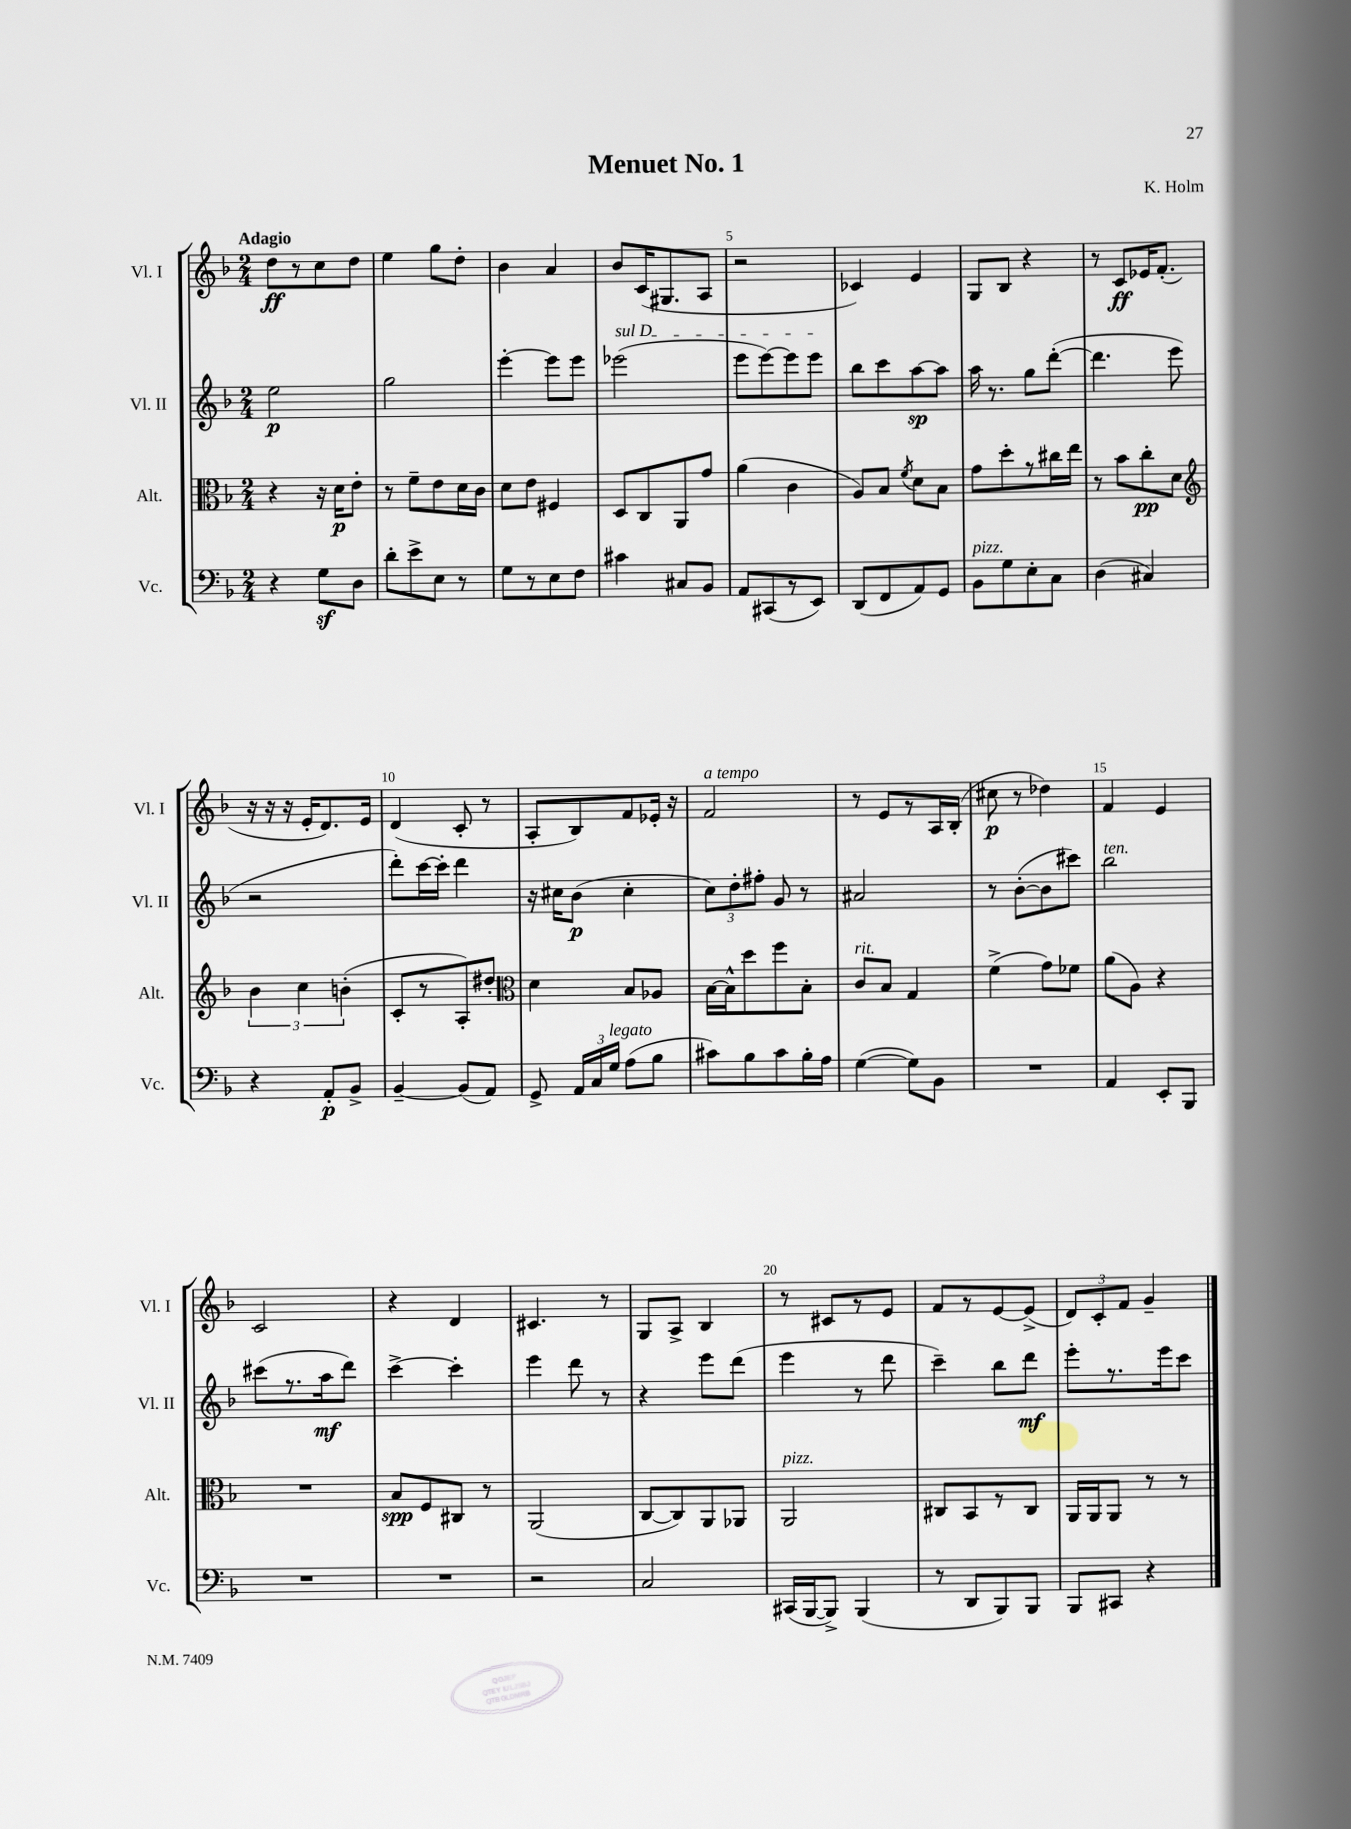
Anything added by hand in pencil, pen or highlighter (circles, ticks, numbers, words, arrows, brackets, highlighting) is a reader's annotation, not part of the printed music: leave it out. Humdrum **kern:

**kern	**kern	**kern	**kern
*staff4	*staff3	*staff2	*staff1
*clefF4	*clefC3	*clefG2	*clefG2
*k[b-]	*k[b-]	*k[b-]	*k[b-]
*M2/4	*M2/4	*M2/4	*M2/4
4r	4r	2ee	8dd
.	.	.	8r
8G	16r	.	8cc
.	16d	.	.
8D	8e'	.	8dd
=	=	=	=
8d'	8r	2gg	4ee
8e^	8f~	.	.
8E	8e	.	8gg
8r	16d	.	8dd'
.	16c	.	.
=	=	=	=
8G	8d	[4eee'	4b-
8r	8e	.	.
8E	4F#	8eee]	4a
8F	.	8eee	.
=	=	=	=
4c#	8D	(2eee-	8b-
.	8C	.	(16c
.	.	.	8.G#
8C#	8AA	.	.
8BB-	8g	.	8A
=	=	=	=
8AA	(4a	8eee	2r
(8CC#	.	[8eee)	.
8r	4c	8eee]	.
8EE)	.	8eee	.
=	=	=	=
(8DD	8A)	8bb-	4c-)
8FF	8B-	8ccc	.
.	8qf	.	.
8AA)	8d	[8aa	4e
8GG	8B-	8aa]	.
=	=	=	=
8BB-	8g	16aa	8G
.	.	8.r	.
8G	8dd'	.	8B-
8E'	8r	8gg	4r
8C	16cc#	([8ddd'	.
.	16ee	.	.
=	=	=	=
(4D	8r	4.ddd]	8r
.	8b-	.	8c
4C#)	8cc'	.	16e-
.	.	.	(8.f'
.	8d	8eee	.
=	=	=	=
*	*clefG2	*	*
4r	6b-	2r	16r
.	.	.	16r
.	.	.	16r
.	6cc	.	.
.	.	.	16e'
8AA'	.	.	8.d)
.	(6b'	.	.
8BB-^	.	.	.
.	.	.	16e
=	=	=	=
[4BB-~	8c'	8ddd')	(4d
.	8r	[16ccc	.
.	.	16ccc']	.
(8BB-]	8A')	4ddd	8c'
8AA)	8dd#'	.	8r
=	=	=	=
*	*clefC3	*	*
8GG^	4d	16r	8A'
.	.	16cc#	.
24AA	.	(8b-	8B-)
24C	.	.	.
24G	.	.	.
(8A	8B-	4cc#'	8f
8B-	8A-	.	16e-'
.	.	.	16r
=	=	=	=
8c#)	[16B-	12cc)	2f
.	16B-^^]	.	.
.	.	12dd'	.
8B-	8dd	.	.
.	.	12ff#'	.
8c#	8ff	8g	.
16B-'	8B-'	8r	.
16A	.	.	.
=	=	=	=
([4G	8c	2a#	8r
.	8B-	.	8e
8G])	4G	.	8r
8BB-	.	.	16A
.	.	.	(16B-'
=	=	=	=
2r	(4f^	8r	8cc#
.	.	([8b-'	8r
.	8g)	8b-]	4dd-)
.	8f-	8ccc#)	.
=	=	=	=
4AA	(8a	2bb-	4f
.	8A)	.	.
8EE'	4r	.	4e
8BBB-	.	.	.
=	=	=	=
2r	2r	(8ccc#	2c
.	.	8.r	.
.	.	16aa	.
.	.	8ddd)	.
=	=	=	=
2r	8B-	[4ccc^	4r
.	8F	.	.
.	8C#	4ccc']	4d
.	8r	.	.
=	=	=	=
2r	(2AA	4eee	4.c#
.	.	8ddd	.
.	.	8r	8r
=	=	=	=
2C	[8C	4r	8G
.	8C])	.	8A^
.	8AA	8eee	4B-
.	8AA-	(8ddd	.
=	=	=	=
(16CC#	2AA	4eee	8r
[16BBB-	.	.	.
8BBB-^])	.	.	8c#
(4BBB-	.	8r	8r
.	.	8ddd	8e
=	=	=	=
8r	8C#	4ccc~)	8f
8DD	8BB-	.	8r
8BBB-)	8r	8bb-	[8e
8BBB-	8C#	8ddd	(8e^]
=	=	=	=
8BBB-	16AA	8eee'	12d)
.	16AA	.	.
.	.	.	12c'
8CC#	8AA	8.r	.
.	.	.	12f
4r	8r	.	4g~
.	.	16eee	.
.	8r	8ccc	.
==	==	==	==
*-	*-	*-	*-
